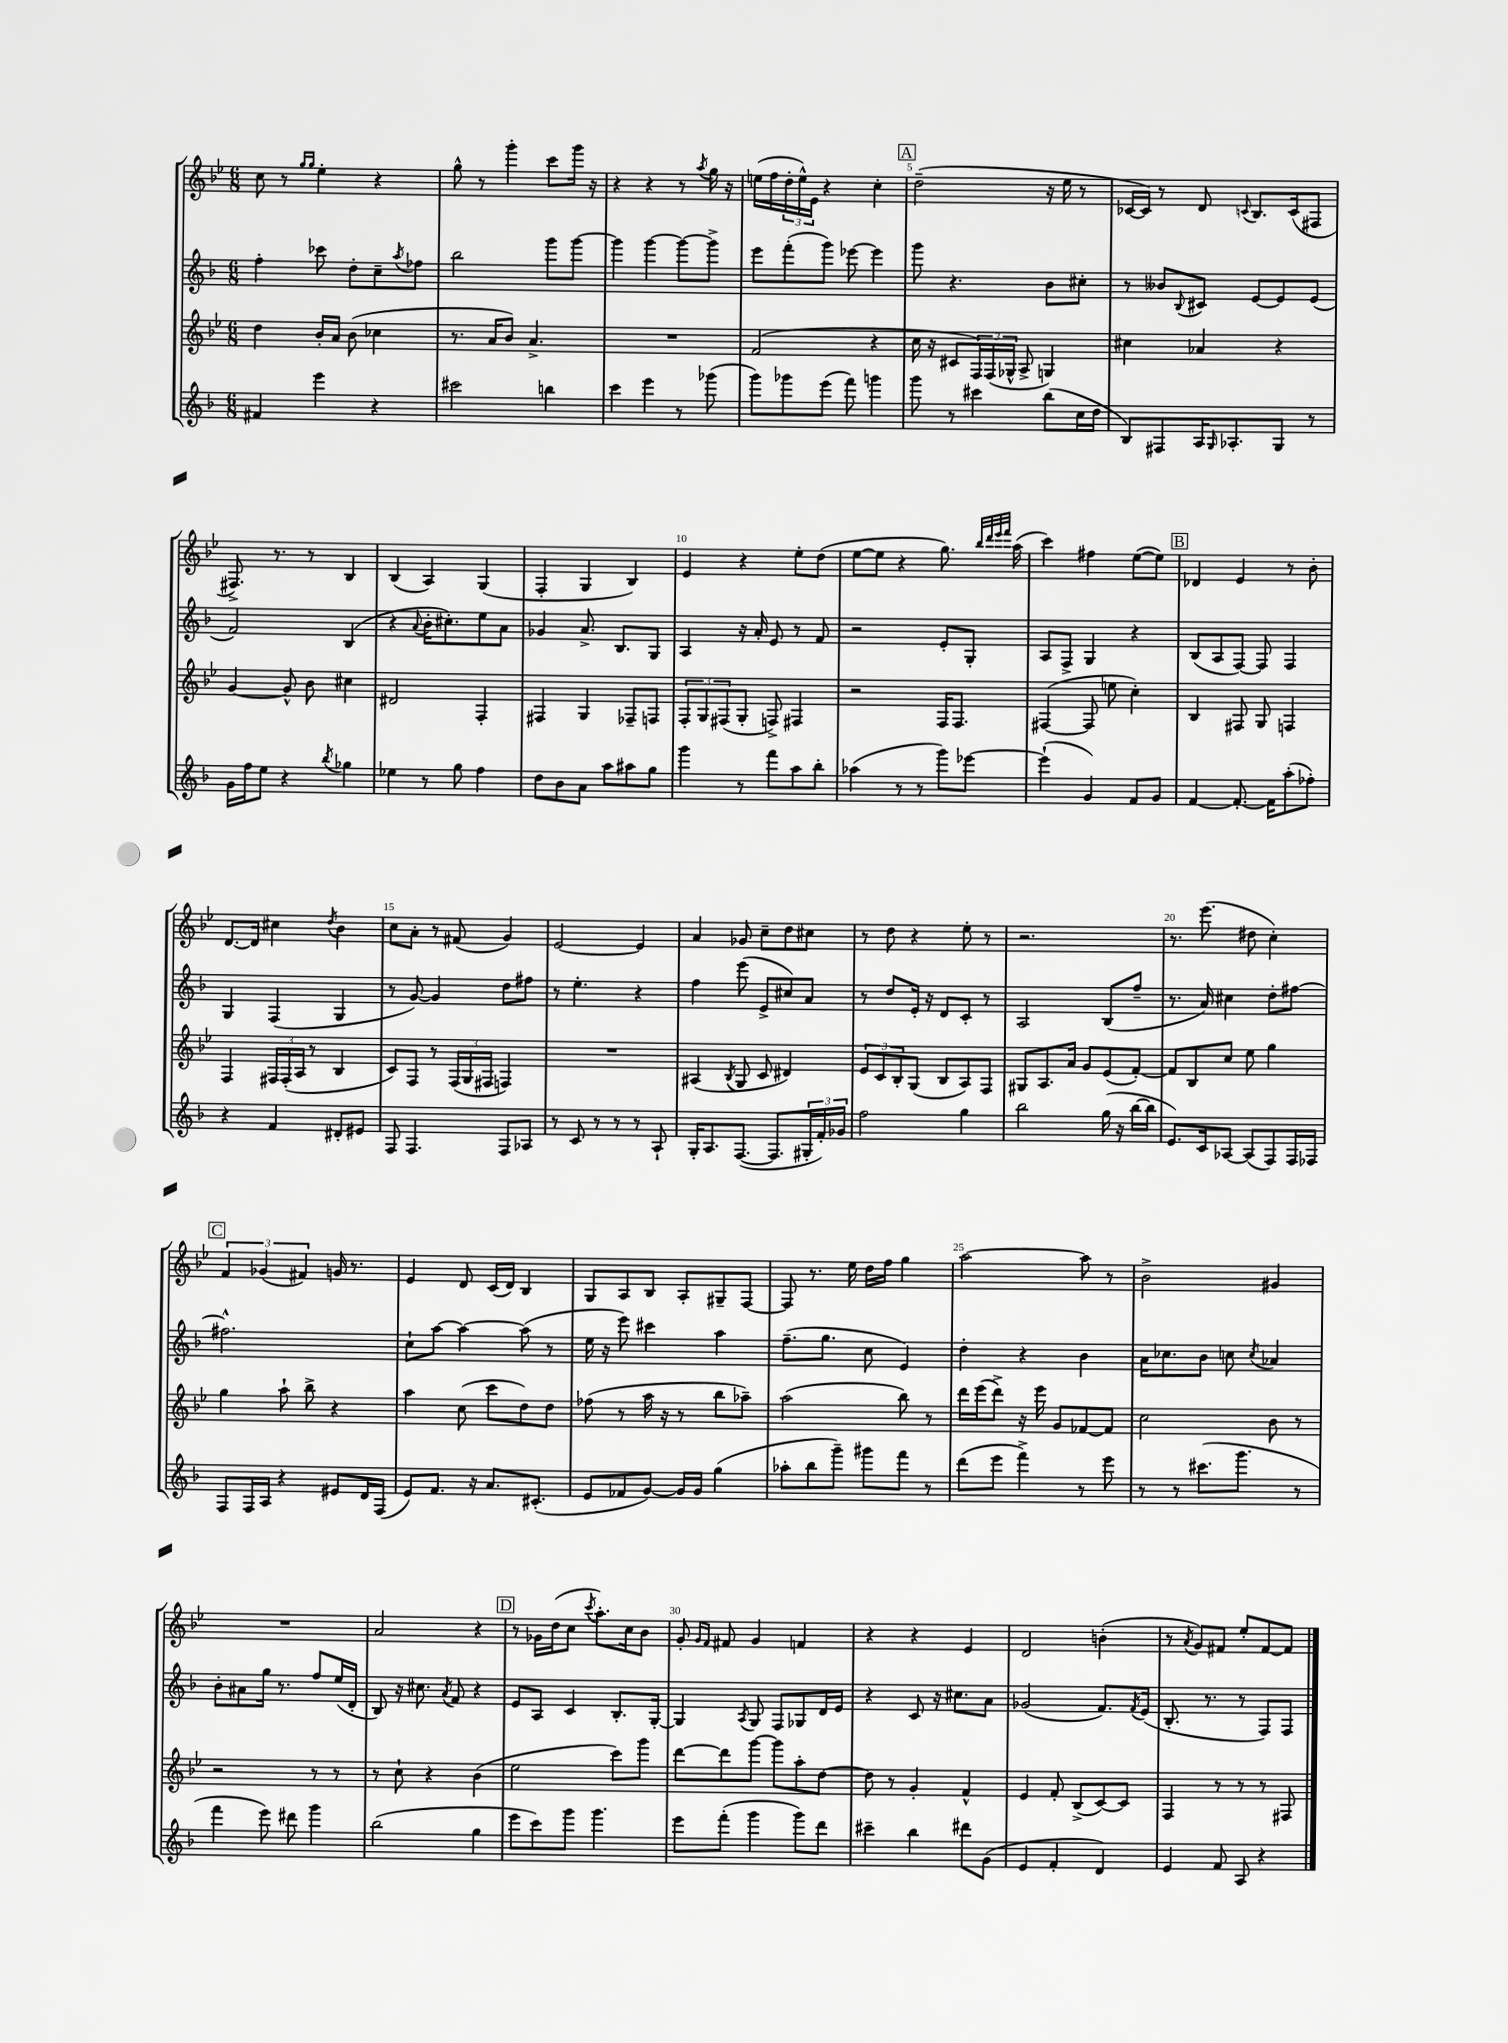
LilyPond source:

<<
\new StaffGroup <<
\new Staff = "s0" {
    \clef treble \key bes \major \numericTimeSignature \time 6/8
    c''8 r8 \grace { g''16 g''16 } ees''4-. r4 |
    g''8-^ r8 g'''4-. c'''8 g'''16 r16 |
    r4 r4 r8 \acciaccatura { a''8 } g''16 r16 |
    e''16( f''16 \tuplet 3/2 { d''16-. e''16-^) ees'16 } r4 c''4-. |
    \mark \markup { \box "A" } d''2--( r16 ees''16 r8 |
    ces'16~ ces'16) r8 d'8 \appoggiatura { c'8 } bes8. c'16( fis8 |
    fis8.->) r8. r8 bes4 |
    bes4( a4) g4( |
    f4-. g4 bes4) |
    ees'4 r4 ees''8-. d''8( |
    ees''8~ ees''8 r4 g''8.) \grace { bes''32 d'''32 ees'''32 f'''32 } a''16( |
    c'''4) fis''4 ees''8~( ees''8) |
    \mark \markup { \box "B" } des'4 ees'4 r8 bes'8-. |
    d'8.~ d'16 cis''4 \acciaccatura { d''8 } bes'4 |
    c''8 a'8-. r8 fis'8( g'4) |
    ees'2~ ees'4 |
    a'4 ges'8 c''8-- d''8 cis''8 |
    r8 d''8 r4 ees''8-. r8 |
    r2. |
    r8. ees'''8.( dis''8 c''4-.) |
    \mark \markup { \box "C" } \tuplet 3/2 { f'4 ges'4( fis'4) } g'16 r8. |
    ees'4 d'8 c'16( d'16) bes4 |
    g8 a8 bes8 a8-. gis8-- f8~ |
    f8 r8. ees''16 d''16 f''16 g''4 |
    a''2~ a''8 r8 |
    bes'2-> gis'4 |
    R2. |
    a'2 r4 |
    \mark \markup { \box "D" } r8 ges'16 d''16( c''8 \acciaccatura { c'''8 } a''8.-.) c''16 bes'8 |
    g'8-. \grace { g'16 f'16 } fis'8 g'4 f'4 |
    r4 r4 ees'4 |
    d'2 b'4-.( |
    r8 \acciaccatura { a'8 } g'8) fis'8 ees''8-. fis'8~ fis'8 \bar "|." |
}
\new Staff = "s1" {
    \clef treble \key f \major \numericTimeSignature \time 6/8
    f''4-. ces'''8 d''8-. c''8-- \acciaccatura { a''8 } fes''8 |
    bes''2 g'''8 g'''8~ |
    g'''4 g'''4~ g'''8~ g'''8-> |
    e'''8 f'''8-.( g'''8) ees'''8~ ees'''4 |
    \mark \markup { \box "A" } g'''8 r4. bes'8 cis''8-. |
    r8 beses'8 \appoggiatura { bes8 } cis'8 e'8~ e'8 e'8( |
    f'2) bes4( |
    r4 \appoggiatura { a'8 } bes'16-. cis''8.-.) e''8 a'8 |
    ges'4 a'8.-> bes8. g8 |
    a4 r16 a'16-. e'8 r8 f'8 |
    r2 e'8-. g8-. |
    a8 f8-> g4 r4 |
    \mark \markup { \box "B" } bes8( a8 f8~) f8 f4 |
    g4 f4( g4 |
    r8 g'8~) g'4 d''8 fis''8 |
    r8 e''4.-. r4 |
    f''4 e'''8( e'8-> cis''8) a'8 |
    r8 d''8 e'16-. r16 d'8 c'8-. r8 |
    a2 bes8( f''8-- |
    r8. a'16) cis''4 d''8-. fis''8~ |
    \mark \markup { \box "C" } fis''2.-^ |
    c''8-! a''8~ a''4~ a''8( r8 |
    e''16 r16 e'''8) cis'''4 a''4 |
    f''8.--( g''8. c''8 e'4) |
    d''4-. r4 bes'4 |
    a'16 ces''8. bes'8 c''8 \acciaccatura { c''8 } aes'4 |
    bes'8-. ais'8 g''16 r8. f''8 e''16( d'16-. |
    bes8) r16 cis''8. \acciaccatura { a'8 } f'8 r4 |
    \mark \markup { \box "D" } e'8 a8 c'4 bes8.-. g16~-. |
    g4 \acciaccatura { a8 } g8 f8 ges8 d'16 e'16 |
    r4 c'8 r16 cis''8. a'8 |
    ges'2( f'8.) \acciaccatura { f'8 } e'16( |
    bes8.-. r8. r8 f8) f8 \bar "|." |
}
\new Staff = "s2" {
    \clef treble \key bes \major \numericTimeSignature \time 6/8
    d''4 bes'16-. a'16 bes'8( ces''4 |
    r8. a'16 bes'8) a'4.-> |
    R2. |
    f'2( r4 |
    \mark \markup { \box "A" } c''16 r16 cis'8 \tuplet 3/2 { f16) f16( ges16-^ } a8-> g4) |
    cis''4 aes'4 r4 |
    g'4~ g'8-^ bes'8 cis''4 |
    dis'2 f4-. |
    fis4 g4 fes8-- f8 |
    \tuplet 3/2 { f8-. g8 fis8( } g8-. f8->) fis4 |
    r2 f16 f8. |
    fis4~( fis8 e''8 c''4-.) |
    \mark \markup { \box "B" } bes4 fis8 g8 f4 |
    f4 \tuplet 3/2 { fis16 fis16-.( a16 } r8 bes4 |
    c'8) f8 r8 \tuplet 3/2 { f16( g16 fis16 } f4) |
    R2. |
    ais4( \acciaccatura { bes8 } g8 c'8 dis'4) |
    \tuplet 3/2 { ees'8 c'8 bes8-. } g8( bes8 a8) f8 |
    gis8 a8. a'16 g'8 ees'8( f'8~-.) |
    f'8 bes8 c''8 ees''8 g''4 |
    \mark \markup { \box "C" } g''4 a''8-! bes''8-> r4 |
    a''4 c''8( c'''8 d''8) d''8 |
    fes''8( r8 a''16 r16 r8 bes''8 aes''8--) |
    a''2( bes''8) r8 |
    d'''16 ees'''16( d'''8->) r16 ees'''16 g'8 fes'8~ fes'8 |
    c''2 bes'8 r8 |
    r2 r8 r8 |
    r8 c''8-! r4 bes'4( |
    \mark \markup { \box "D" } ees''2 c'''8) g'''8 |
    d'''8~ d'''8 g'''8~ g'''8 a''8-. d''8~ |
    d''8 r8 g'4-. f'4-^ |
    ees'4 f'8-. bes8->( c'8~) c'8 |
    f4 r8 r8 r8 fis8 \bar "|." |
}
\new Staff = "s3" {
    \clef treble \key f \major \numericTimeSignature \time 6/8
    fis'4 e'''4 r4 |
    cis'''2 b''4 |
    c'''4 e'''4 r8 ges'''8( |
    g'''8) ges'''8 e'''8( f'''8) g'''4 |
    \mark \markup { \box "A" } g'''8 r8 cis'''4 bes''8( c''16 d''16 |
    bes8) fis8 a16 \grace { g16 } aes8.-. g8 r8 |
    g'16 f''16 e''8 r4 \acciaccatura { bes''8 } ges''4 |
    ees''4 r8 g''8 f''4 |
    d''8 bes'8 a'8 a''8 ais''8 g''8 |
    g'''4 r8 f'''8 a''8 bes''8-. |
    aes''4( r8 r8 g'''8) ees'''8~ |
    ees'''4-!( g'4) f'8 g'8 |
    \mark \markup { \box "B" } f'4~ f'8.~-. f'16 a''8-.( fes''8-.) |
    r4 f'4 dis'8-. eis'8 |
    f8 f4. f8 aes8 |
    r8 c'8 r8 r8 r8 a8-! |
    g16-. a8. f8.~( f8. \tuplet 3/2 { gis16-. f'16-.) ges'16 } |
    f''2 g''4 |
    bes''2 g''16( r16 bes''16~ bes''16 |
    e'8.) c'16 aes8~ aes8( f8) f16 fes16 |
    \mark \markup { \box "C" } f8 f16 a16 r4 eis'8 d'16 f16( |
    e'8) f'8. r16 a'8. cis'8.-.( |
    e'8 fes'8 g'8~) g'16 g'16 g''4( |
    aes''8-. bes''8 g'''8--) gis'''8 f'''8 r8 |
    d'''8( e'''8 f'''4->) r8 e'''8 |
    r8 r8 cis'''8.( g'''8. r8 |
    f'''4 e'''8) dis'''8 g'''4 |
    bes''2( g''4 |
    \mark \markup { \box "D" } e'''8 c'''8) g'''8 g'''4. |
    e'''8 f'''8-.( g'''4 g'''8) d'''8 |
    cis'''4-- bes''4 dis'''8 g'8( |
    e'4 f'4-. d'4) |
    e'4 f'8 a8 r4 \bar "|." |
}
>>
>>
\layout { \context { \Score \override BarNumber.break-visibility = ##(#f #t #t) barNumberVisibility = #(every-nth-bar-number-visible 5) } }
